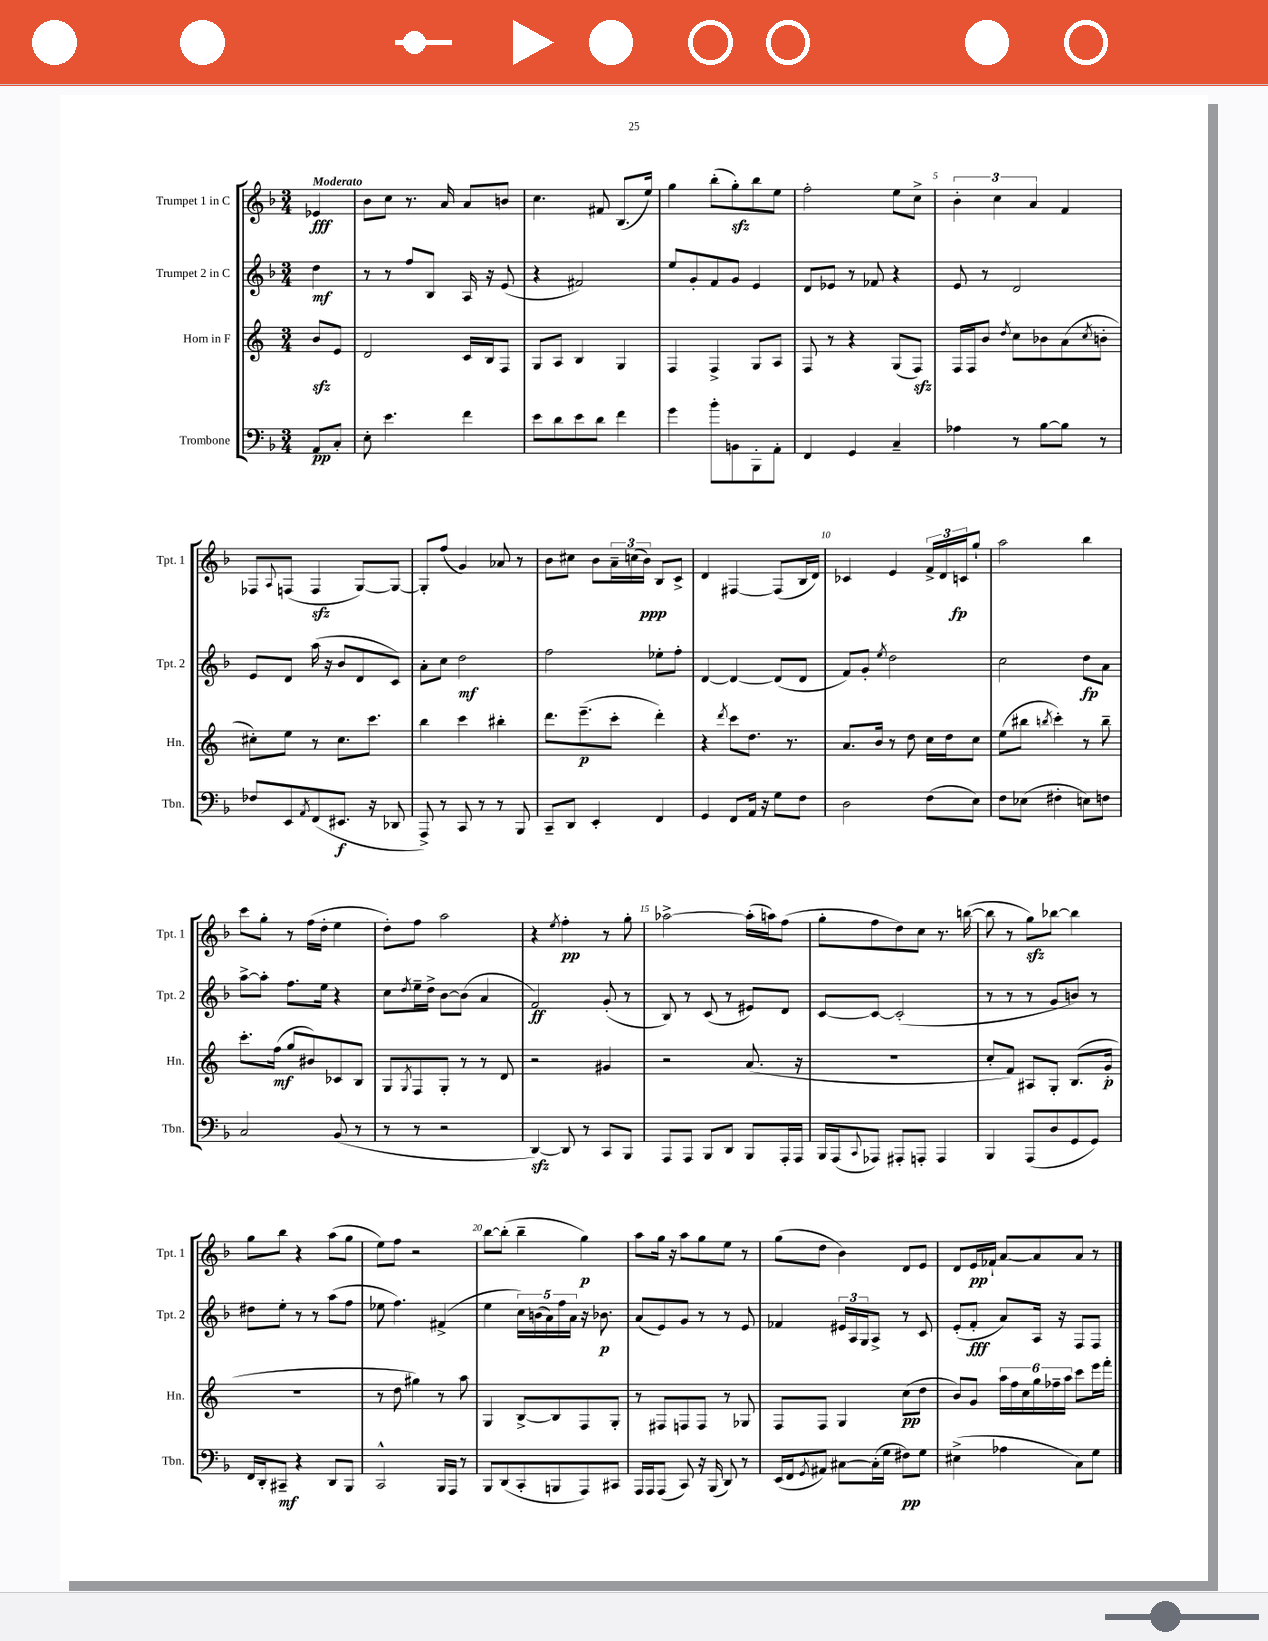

**kern	**dynam	**kern	**dynam	**kern	**dynam	**kern	**dynam
*part4	*part4	*part3	*part3	*part2	*part2	*part1	*part1
*staff4	*staff4	*staff3	*staff3	*staff2	*staff2	*staff1	*staff1
*I"Trombone	*	*I"Horn in F	*	*I"Trumpet 2 in C	*	*I"Trumpet 1 in C	*
*I'Tbn.	*	*I'Hn.	*	*I'Tpt. 2	*	*I'Tpt. 1	*
*clefF4	*	*clefG2	*	*clefG2	*	*clefG2	*
*k[b-]	*	*k[]	*	*k[b-]	*	*k[b-]	*
*M3/4	*	*M3/4	*	*M3/4	*	*M3/4	*
=	=	=	=	=	=	=	=
!	!	!	!	!	!	!LO:TX:a:B:t=Moderato	!
8AA/L	pp	8bzz/L	.	4dd\	mf	4e-X/	fff
8C'/J	.	8e/J	.	.	.	.	.
=1	=1	=1	=1	=1	=1	=1	=1
8E'\	.	2d/	.	8r	.	8b-\L	.
4.e\	.	.	.	8r	.	8cc\J	.
.	.	.	.	8ff/L	.	8.r	.
.	.	.	.	8B-/J	.	.	.
.	.	.	.	.	.	16a/	.
4f\	.	16c/LL	.	16A/	.	8a/L	.
.	.	16B/J	.	16r	.	.	.
.	.	8F/J	.	(8e/	.	8bn/J	.
=2	=2	=2	=2	=2	=2	=2	=2
8e\L	.	8G/L	.	4r	.	4.cc\	.
8d\	.	8A/J	.	.	.	.	.
8e\	.	4B/	.	2f#X/)	.	.	.
8d\J	.	.	.	.	.	8f#X/	.
4f\	.	4G/	.	.	.	(8.B-/L	.
.	.	.	.	.	.	16ee/Jk)	.
=3	=3	=3	=3	=3	=3	=3	=3
4g\	.	4F/	.	8ee/L	.	4gg\	.
.	.	.	.	8g'/	.	.	.
8b-'\L	.	4F^/	.	8f/	.	(8bb-'\L	.
8BBn\	.	.	.	8g/J	.	8ggzz'\)	.
8BBB-'\	.	8G/L	.	4e/	.	8bb-\	.
8AA'\J	.	8A/J	.	.	.	8ee\J	.
=4	=4	=4	=4	=4	=4	=4	=4
4FF/	.	8F/	.	8d/L	.	2ff'\	.
.	.	8r	.	8e-X/J	.	.	.
4GG/	.	4r	.	8r	.	.	.
.	.	.	.	8f-X/	.	.	.
4C~/	.	(8G/L	.	4r	.	8ee\L	.
.	.	8Fzz/J)	.	.	.	8cc^\J	.
=5	=5	=5	=5	=5	=5	=5	=5
4A-X\	.	16F/LL	.	8e/	.	6b-'\	.
.	.	16F/J	.	.	.	.	.
.	.	8b/J	.	8r	.	.	.
.	.	.	.	.	.	6cc\	.
.	.	8qdd/	.	.	.	.	.
8r	.	8cc\L	.	2d/	.	.	.
.	.	.	.	.	.	6a/	.
[8B-\L	.	8b-X\	.	.	.	.	.
8B-\J]	.	(8a\	.	.	.	4f/	.
.	.	8qcc/	.	.	.	.	.
8r	.	8bn'\J	.	.	.	.	.
!!LO:LB:g=z
=6	=6	=6	=6	=6	=6	=6	=6
8F-X/L	.	8cc#X'\L)	.	8e/L	.	8F-X/L	.
.	.	.	.	.	.	8qqA/	.
8EE/	.	8ee\J	.	8d/J	.	(8Fn/J	.
8qAA/	.	.	.	.	.	.	.
(8FF/	.	8r	.	(16aa\	.	4Fzz/	.
.	.	.	.	16r	.	.	.
8.EE#X/J	f	8.cc#\L	.	8b-/L	.	.	.
.	.	.	.	8d/	.	[8G/L)	.
16r	.	8.ccc\J	.	.	.	.	.
8DD-X/	.	.	.	8c/J)	.	8G/J_	.
=7	=7	=7	=7	=7	=7	=7	=7
8AAA^/)	.	4bb\	.	8a'\L	.	8G'/L]	.
8r	.	.	.	8cc\J	.	(8ff/J	.
8CC/	.	4ccc\	.	2dd\	mf	4g/)	.
8r	.	.	.	.	.	.	.
8r	.	4bb#X'\	.	.	.	8a-X/	.
8BBB-/	.	.	.	.	.	8r	.
=8	=8	=8	=8	=8	=8	=8	=8
8CC~/L	.	8.ddd\L	.	2ff\	.	8b-\L	.
8DD/J	.	.	.	.	.	8cc#X\J	.
.	.	(8.eee~\	p	.	.	.	.
4EE'/	.	.	.	.	.	8b-\L	.
.	.	8ccc'\J	.	.	.	24a~\L	.
.	.	.	.	.	.	(24ccn\	.
.	.	.	.	.	.	24b-\JJ)	ppp
4FF/	.	4ddd'\)	.	8ee-X'\L	.	8B-/L	.
.	.	.	.	8ff'\J	.	8c^/J	.
=9	=9	=9	=9	=9	=9	=9	=9
4GG/	.	4r	.	[4d/	.	4d/	.
.	.	8qddd/	.	.	.	.	.
8FF/L	.	8ccc\L	.	4d/_	.	[4F#X/	.
16AA/Jk	.	8.dd\J	.	.	.	.	.
16r	.	.	.	.	.	.	.
8G\L	.	.	.	(8d/L]	.	(8F#/L]	.
.	.	8.r	.	.	.	.	.
8F\J	.	.	.	8d/J	.	16B-/L	.
.	.	.	.	.	.	16d/JJ)	.
=10	=10	=10	=10	=10	=10	=10	=10
2D\	.	8.a/L	.	8f/L)	.	4c-X/	.
.	.	.	.	8g'/J	.	.	.
.	.	16b/Jk	.	.	.	.	.
.	.	.	.	8qee/	.	.	.
.	.	8r	.	2dd\	.	4e/	.
.	.	8dd\	.	.	.	.	.
(8F\L	.	16cc\LL	.	.	.	24f^/LL	.
.	.	.	.	.	.	24d/	.
.	.	16dd\J	.	.	.	.	.
.	.	.	.	.	.	24cn/J	fp
8E\J)	.	8cc\J	.	.	.	8gg`/J	.
=11	=11	=11	=11	=11	=11	=11	=11
8F\L	.	(8ee\L	.	2cc\	.	2aa\	.
(8E-X\J	.	8bb#X\J	.	.	.	.	.
.	.	8qbbn/	.	.	.	.	.
4F#X'\	.	4ccc'\)	.	.	.	.	.
8En\L)	.	8r	.	8dd\L	fp	4bb-\	.
8Fn\J	.	8bb~\	.	8a\J	.	.	.
!!LO:LB:g=z
=12	=12	=12	=12	=12	=12	=12	=12
2C/	.	8.ccc'\L	.	[8aa^\L	.	8ccc\L	.
.	.	.	.	8aa'\J]	.	8gg'\J	.
.	.	(16ff\Jk	mf	.	.	.	.
.	.	8gg/L	.	8.ff\L	.	8r	.
.	.	8b#X/)	.	.	.	(16ff\LL	.
.	.	.	.	16ee\Jk	.	16dd'\JJ	.
(8BB-/	.	8c-X/	.	4r	.	4ee\	.
8r	.	8B/J	.	.	.	.	.
=13	=13	=13	=13	=13	=13	=13	=13
8r	.	8G/L	.	8cc\L	.	8dd'\L)	.
.	.	8qG/	.	8qdd/	.	.	.
8r	.	8F/	.	16ee~\L	.	8ff\J	.
.	.	.	.	16dd^\JJ	.	.	.
2r	.	8G'/J	.	[8b-\L	.	2aa\	.
.	.	8r	.	(8b-\J]	.	.	.
.	.	8r	.	4a/	.	.	.
.	.	8d/	.	.	.	.	.
=14	=14	=14	=14	=14	=14	=14	=14
[4DDzz/)	.	2r	.	2f/)	ff	4r	.
.	.	.	.	.	.	8qee/	.
8DD/]	.	.	.	.	.	4ff'\	pp
8r	.	.	.	.	.	.	.
8CC/L	.	4g#X/	.	(8g'/	.	8r	.
8BBB-/J	.	.	.	8r	.	8gg'\	.
=15	=15	=15	=15	=15	=15	=15	=15
8AAA/L	.	2r	.	8B-/)	.	[2aa-X^\	.
8AAA/J	.	.	.	8r	.	.	.
8BBB-/L	.	.	.	(8c/	.	.	.
8DD/J	.	.	.	8r	.	.	.
8BBB-/L	.	(8.a/	.	8e#X/L)	.	(16aa-'\LL]	.
.	.	.	.	.	.	16aan\J)	.
16AAA'/L	.	.	.	8d/J	.	(8ff\J	.
16AAA/JJ	.	16r	.	.	.	.	.
=16	=16	=16	=16	=16	=16	=16	=16
16BBB-/LL	.	2.r	.	[8c/L	.	8gg'\L	.
(16AAA/J	.	.	.	.	.	.	.
8qqCC/	.	.	.	.	.	.	.
8AAA-X/J)	.	.	.	8c/J_	.	8ff\	.
8AAA#X'/L	.	.	.	(2c'/]	.	8dd\)	.
8AAAn'/J	.	.	.	.	.	8cc\J	.
4AAA/	.	.	.	.	.	8.r	.
.	.	.	.	.	.	([16bbn\	.
=17	=17	=17	=17	=17	=17	=17	=17
4BBB-/	.	8cc'/L	.	8r	.	8bb\]	.
.	.	8f/J)	.	8r	.	8r	.
(8AAA/L	.	8A#X/L	.	8r	.	8ggzz\L)	.
8D/	.	8G'/J	.	8g/L	.	[8bb-X\J	.
8GG/	.	(8.B/L	.	8bn/J)	.	4bb-\]	.
8GG/J)	.	.	.	8r	.	.	.
.	.	16g'/Jk	p	.	.	.	.
!!LO:LB:g=z
=18	=18	=18	=18	=18	=18	=18	=18
16FF/LL	.	2.r	.	8dd#X\L	.	8gg\L	.
16DD'/J	.	.	.	.	.	.	.
8CC#X~/J	mf	.	.	8ee'\J	.	8bb-\J	.
4r	.	.	.	8r	.	4r	.
.	.	.	.	8r	.	.	.
8DD/L	.	.	.	(8aa\L	.	(8aa\L	.
8BBB-/J	.	.	.	8ff\J	.	8gg\J	.
=19	=19	=19	=19	=19	=19	=19	=19
2CC^^/	.	8r	.	8ee-X\	.	8ee\L)	.
.	.	8dd\	.	4.ff\)	.	8ff\J	.
.	.	4gg#X\)	.	.	.	2r	.
16BBB-/LL	.	8r	.	(4f#X^/	.	.	.
16AAA/JJ	.	.	.	.	.	.	.
8r	.	8aa\	.	.	.	.	.
=20	=20	=20	=20	=20	=20	=20	=20
8BBB-/L	.	4G/	.	4ee\	.	[8bb-\L	.
(8DD/	.	.	.	.	.	(8bb-'\J]	.
8CC'/	.	[8B^/L	.	20cc\LL)	.	4bb-~\	.
.	.	.	.	(20bn\	.	.	.
.	.	.	.	20a\)	.	.	.
8BBBn/	.	8B/]	.	.	.	.	.
.	.	.	.	20ff\	.	.	.
.	.	.	.	20a\JJ	.	.	.
8AAA/)	.	8F/	.	16r	.	4gg\)	p
.	.	.	.	8.b-X\	p	.	.
8CC#X/J	.	8G'/J	.	.	.	.	.
=21	=21	=21	=21	=21	=21	=21	=21
16AAA/LL	.	8r	.	(8a/L	.	8aa\L	.
16AAA/J	.	.	.	.	.	.	.
(8AAA/J	.	8F#X/L	.	8e/)	.	16gg\Jk	.
.	.	.	.	.	.	16r	.
8CC/)	.	8Fn/	.	8g/J	.	8aa\L	.
16r	.	8F/J	.	8r	.	8gg\	.
(16BBB-/	.	.	.	.	.	.	.
8DD/)	.	8r	.	8r	.	8ee\J	.
8r	.	8G-X/	.	8e/	.	8r	.
=22	=22	=22	=22	=22	=22	=22	=22
(16EE/LL	.	8F/L	.	4f-X/	.	(8gg\L	.
16FF/J	.	.	.	.	.	.	.
8qGG/	.	.	.	.	.	.	.
8AA#X/J)	.	8F/J	.	.	.	8dd\J	.
[8C#X\L	.	4G/	.	24e#X/LL	.	4b-\)	.
.	.	.	.	24A/	.	.	.
.	.	.	.	24G/J	.	.	.
(16C#'\L]	.	.	.	8A^/J	.	.	.
16G\JJ	.	.	.	.	.	.	.
8F#X\L)	pp	(8cc\L	pp	8r	.	8d/L	.
8G\J	.	8dd\J	.	8c/	.	8e/J	.
=23	=23	=23	=23	=23	=23	=23	=23
(4E#X^\	.	8b/L)	.	(8e'/L	.	8d/L	.
.	.	8g/J	.	8f'/J	fff	16e/L	pp
.	.	.	.	.	.	16f-X`/JJ	.
4A-X\	.	24aa\LL	.	8a/L)	.	[8a/L	.
.	.	24ff\	.	.	.	.	.
.	.	24cc\	.	.	.	.	.
.	.	24gg\	.	16A/Jk	.	8a/]	.
.	.	24ff-X~\	.	.	.	.	.
.	.	.	.	16r	.	.	.
.	.	24aa\JJ	.	.	.	.	.
8C\L)	.	8ccc\L	.	8F/L	.	8a/J	.
8G\J	.	16eee\L	.	8F/J	.	8r	.
.	.	16fff'\JJ	.	.	.	.	.
==	==	==	==	==	==	==	==
*-	*-	*-	*-	*-	*-	*-	*-
